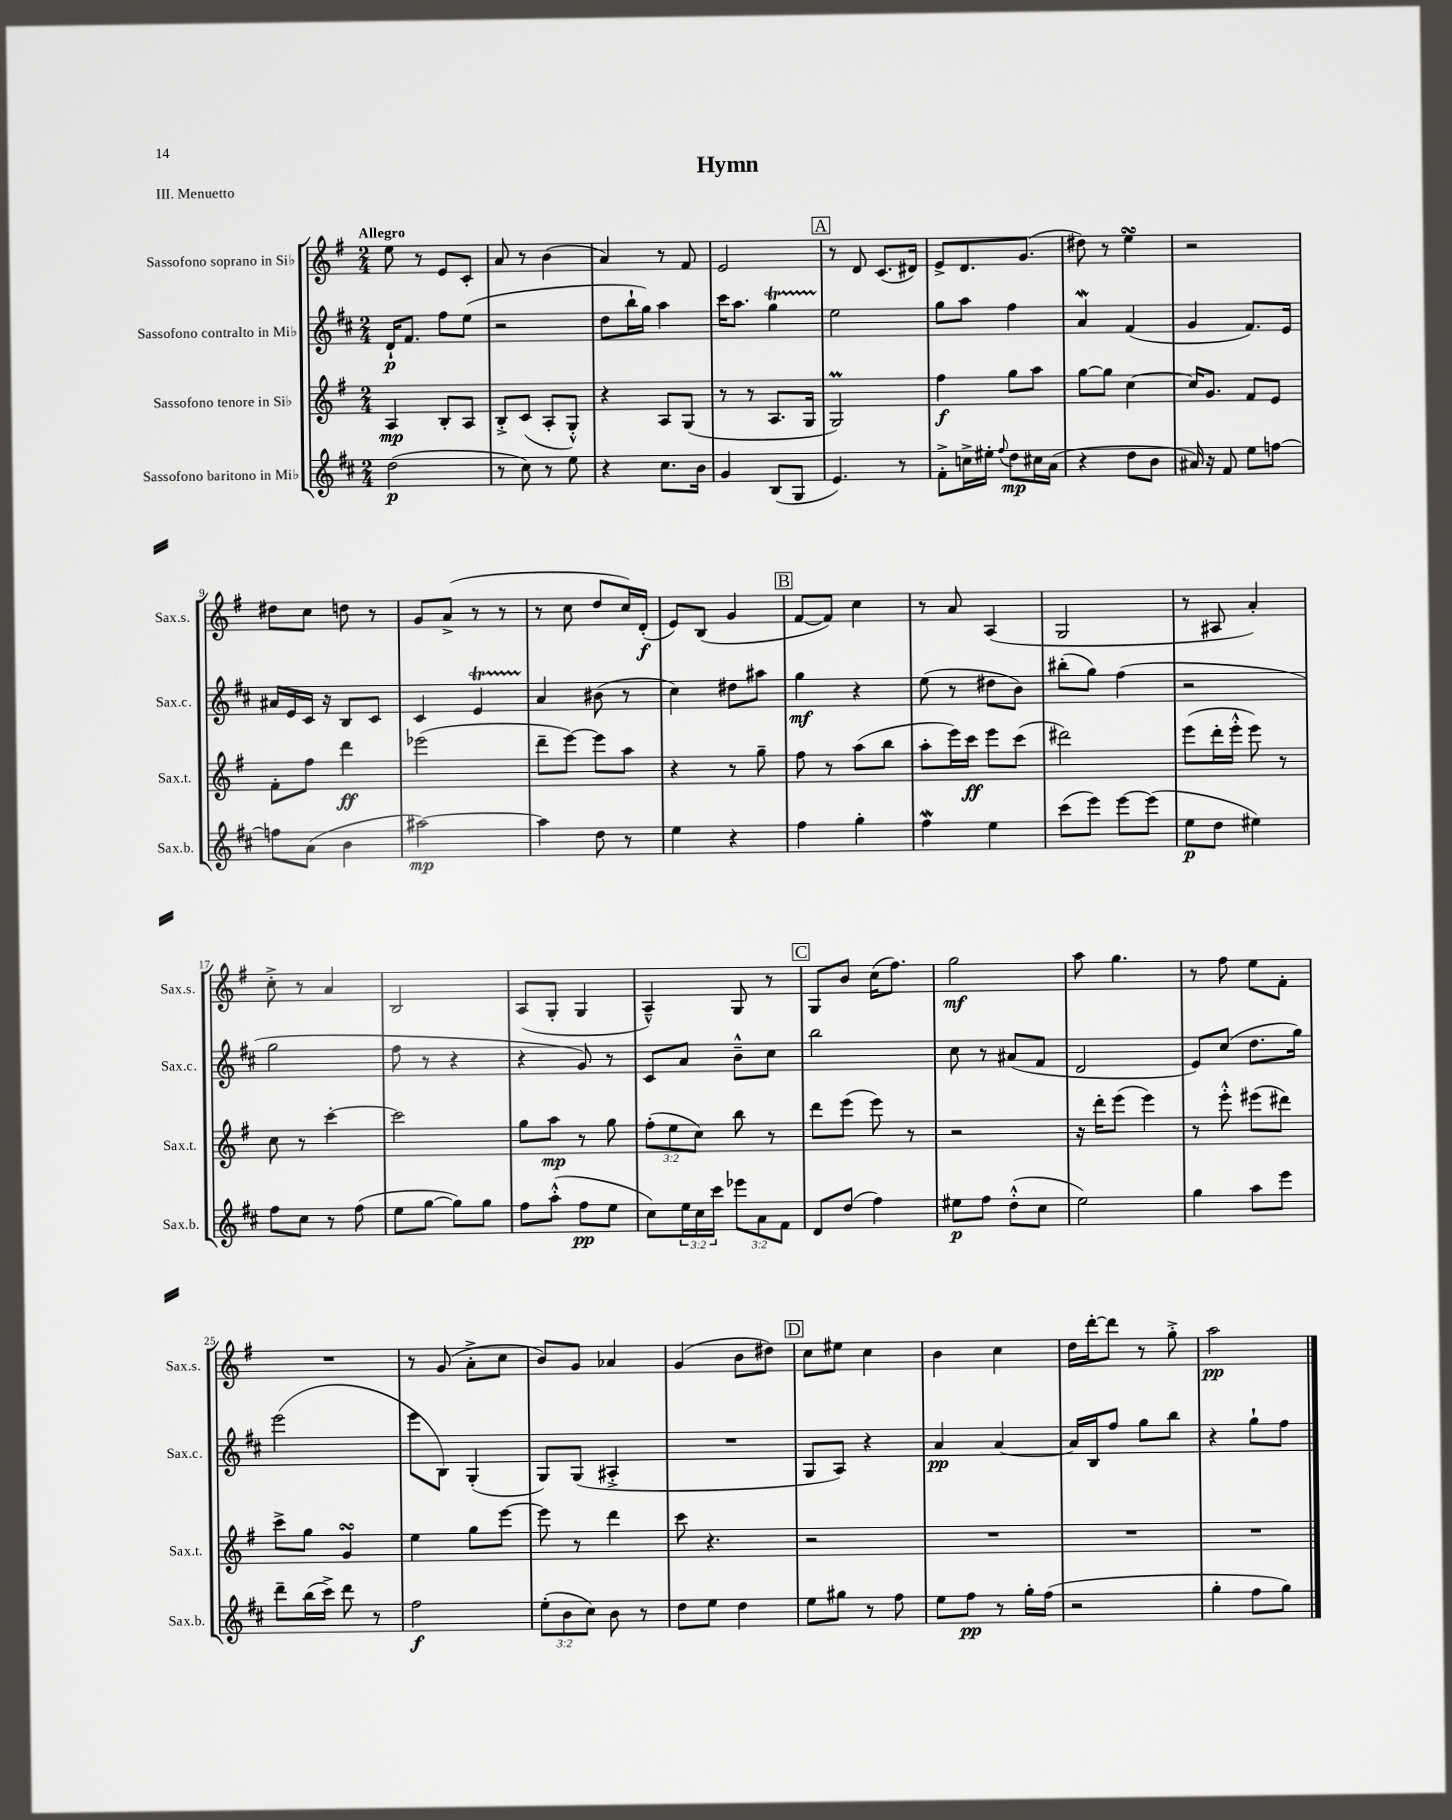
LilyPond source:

\header { title = "Hymn" piece = "III. Menuetto" }
<<
\new StaffGroup <<
\new Staff = "s0" \with { instrumentName = "Sassofono soprano in Sib" shortInstrumentName = "Sax.s." } {
    \clef treble \key g \major \numericTimeSignature \time 2/4 \tempo "Allegro"
    e''8 r8 e'8 c'8-. |
    a'8 r8 b'4( |
    a'4) r8 fis'8 |
    e'2 |
    \mark \markup { \box "A" } r8 d'8 c'8.( dis'16) |
    e'8-> d'8. g'8.( |
    dis''8) r8 e''4\turn |
    r2 |
    dis''8 c''8 d''8 r8 |
    g'8 a'8->( r8 r8 |
    r8 c''8 d''8 c''16) d'16-.\f( |
    e'8) b8( g'4 |
    \mark \markup { \box "B" } fis'8~ fis'8) c''4 |
    r8 a'8 a4( |
    g2 |
    r8 ais8 a'4-.) |
    c''8-.-> r8 a'4 |
    b2 |
    a8( g8-. g4 |
    a4---^) g8 r8 |
    \mark \markup { \box "C" } g8 b'8 c''16( fis''8.) |
    g''2\mf |
    a''8 g''4. |
    r8 fis''8 e''8 fis'8-. |
    R2 |
    r8 g'8( a'8-.-> c''8 |
    b'8) g'8 aes'4 |
    g'4( b'8 dis''8) |
    \mark \markup { \box "D" } c''8 eis''8 c''4 |
    b'4 c''4 |
    d''16 d'''16~-. d'''8 r8 g''8-.-> |
    a''2\pp \bar "|." |
}
\new Staff = "s1" \with { instrumentName = "Sassofono contralto in Mib" shortInstrumentName = "Sax.c." } {
    \clef treble \key d \major \numericTimeSignature \time 2/4
    d'16-!\p fis'8. fis''8 e''8( |
    r2 |
    d''8 b''16-! g''16) a''4 |
    cis'''16 a''8. g''4\startTrillSpan |
    \mark \markup { \box "A" } e''2\stopTrillSpan |
    g''8 a''8 fis''4 |
    a'4\mordent fis'4( |
    g'4 fis'8.) e'16 |
    ais'16 e'16 cis'16 r16 b8 cis'8 |
    cis'4 e'4\startTrillSpan |
    a'4\stopTrillSpan bis'8( r8 |
    cis''4) dis''8 ais''8 |
    \mark \markup { \box "B" } g''4\mf r4 |
    e''8( r8 dis''8 b'8) |
    bis''8-.( g''8) fis''4( |
    r2 |
    g''2 |
    fis''8 r8 r4 |
    r4 g'8) r8 |
    cis'8 a'8 b'8---^ cis''8 |
    \mark \markup { \box "C" } b''2 |
    cis''8 r8 ais'8( fis'8 |
    d'2 |
    e'8) cis''8( d''8. g''16) |
    e'''2( |
    e'''8 b8) g4-.( |
    g8) g8( ais4-.-> |
    R2 |
    \mark \markup { \box "D" } g8 a8) r4 |
    a'4\pp a'4~ |
    a'16 b16 fis''8 g''8 b''8 |
    r4 g''8-! fis''8 \bar "|." |
}
\new Staff = "s2" \with { instrumentName = "Sassofono tenore in Sib" shortInstrumentName = "Sax.t." } {
    \clef treble \key g \major \numericTimeSignature \time 2/4 \override Staff.TupletNumber.text = #tuplet-number::calc-fraction-text
    a4\mp b8-. a8 |
    b8-.-> c'8( a8-. g8-.-^) |
    r4 a8 g8( |
    r8 r8 a8. g16 |
    \mark \markup { \box "A" } g2\prall) |
    fis''4\f g''8 a''8 |
    g''8~ g''8 c''4~ |
    c''16 g'8. fis'8 e'8 |
    fis'8-. fis''8 d'''4\ff |
    ees'''2( |
    d'''8-- e'''8~) e'''8 a''8 |
    r4 r8 g''8-- |
    \mark \markup { \box "B" } fis''8 r8 a''8( b''8 |
    a''8-. e'''16) c'''16\ff e'''8 c'''8( |
    dis'''2) |
    e'''8( d'''16-. e'''16-.-^ e'''8) r8 |
    c''8 r8 c'''4~-. |
    c'''2 |
    g''8 a''8\mp r8 g''8 |
    \tuplet 3/2 { fis''8-.( e''8 c''8) } b''8 r8 |
    \mark \markup { \box "C" } d'''8 e'''8( e'''8) r8 |
    r2 |
    r16 d'''16-. e'''8( e'''4) |
    r8 e'''8-.-^ eis'''8( dis'''8) |
    c'''8-> g''8 g'4\turn |
    e''4 g''8 e'''8~ |
    e'''8 r8 d'''4 |
    c'''8 r4. |
    \mark \markup { \box "D" } r2 |
    R2 |
    R2 |
    R2 \bar "|." |
}
\new Staff = "s3" \with { instrumentName = "Sassofono baritono in Mib" shortInstrumentName = "Sax.b." } {
    \clef treble \key d \major \numericTimeSignature \time 2/4 \override Staff.TupletNumber.text = #tuplet-number::calc-fraction-text
    d''2\p( |
    r8 cis''8) r8 e''8 |
    r4 cis''8. b'16 |
    g'4 b8( g8 |
    \mark \markup { \box "A" } e'4.) r8 |
    fis'8-.-> c''16-> eis''16-. \appoggiatura { fis''8 } d''8\mp cis''16 a'16( |
    r4 d''8 b'8 |
    ais'16) r16 fis'8 e''8 f''8~ |
    f''8 a'8( b'4 |
    ais''2~\mp) |
    ais''4 d''8 r8 |
    e''4 r4 |
    \mark \markup { \box "B" } fis''4 g''4-. |
    fis''4\mordent e''4 |
    cis'''8( e'''8) e'''8~ e'''8( |
    e''8\p d''8 eis''4) |
    fis''8 cis''8 r8 fis''8( |
    e''8 g''8~ g''8) g''8 |
    fis''8 a''8-.-^( fis''8\pp e''8 |
    cis''8) \tuplet 3/2 { e''16 cis''16 cis'''16 } \tuplet 3/2 { ees'''8 a'8 fis'8 } |
    \mark \markup { \box "C" } d'8 d''8( fis''4) |
    eis''8\p fis''8 d''8-.-^( cis''8 |
    e''2) |
    g''4 a''8 e'''8 |
    d'''8-- b''16( cis'''16->) d'''8 r8 |
    fis''2\f |
    \tuplet 3/2 { e''8-.( b'8 cis''8) } b'8 r8 |
    d''8 e''8 d''4 |
    \mark \markup { \box "D" } e''8 gis''8 r8 fis''8 |
    e''8 fis''8\pp r8 g''16-. fis''16( |
    r2 |
    g''4-. fis''8 g''8) \bar "|." |
}
>>
>>
